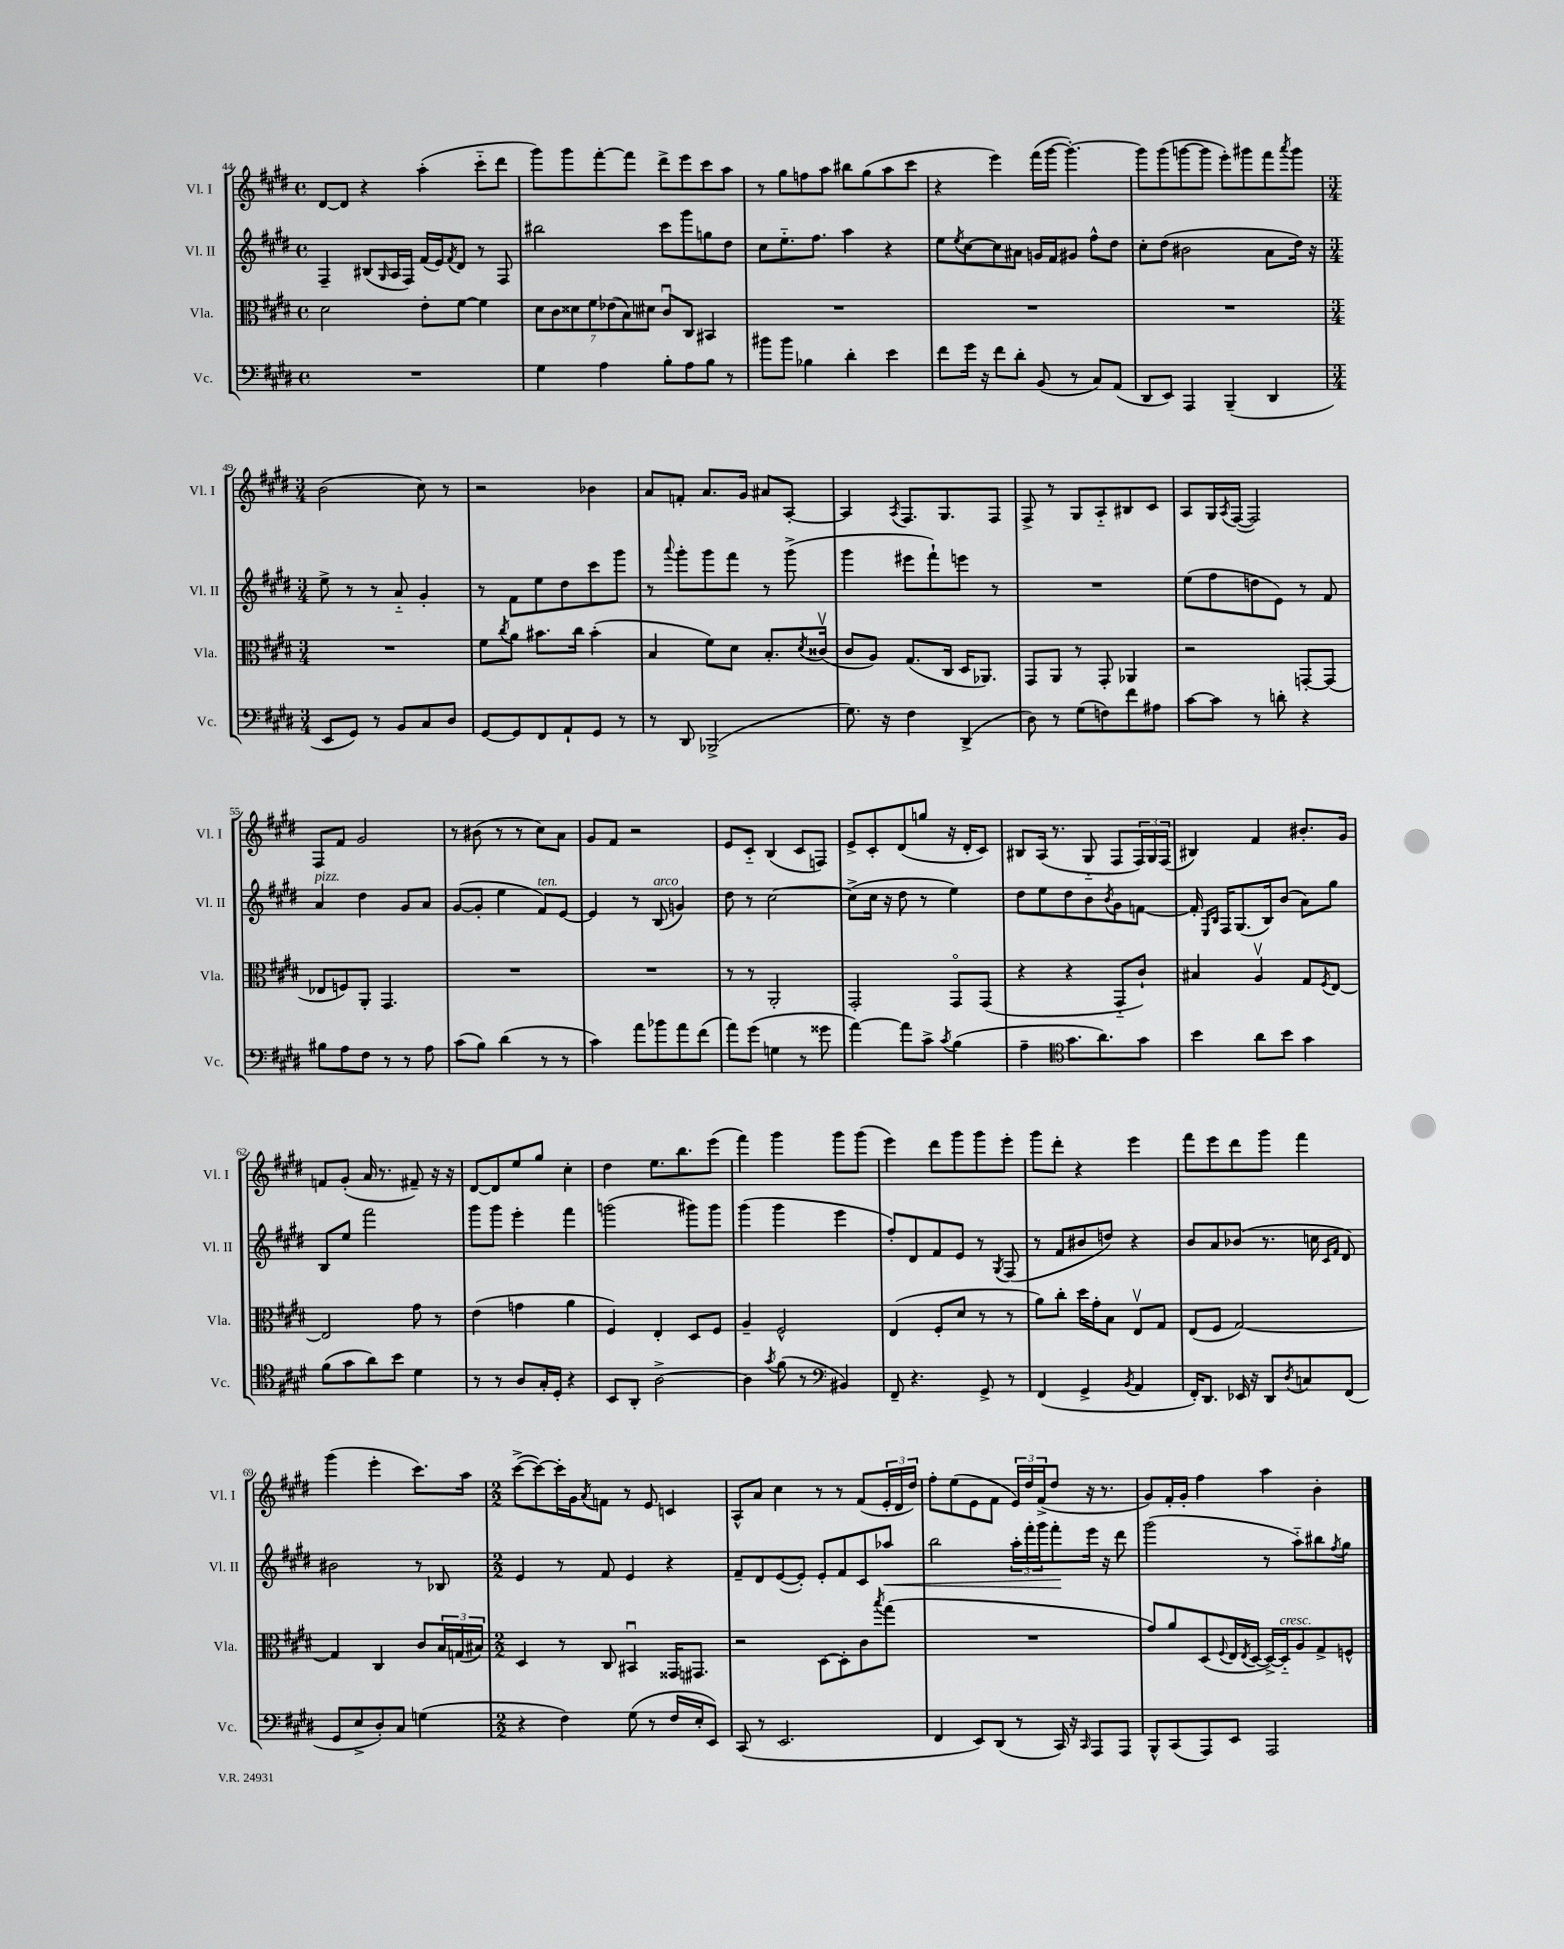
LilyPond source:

<<
\new StaffGroup <<
\new Staff = "s0" \with { instrumentName = "Vl. I" shortInstrumentName = "Vl. I" } {
    \clef treble \key e \major \defaultTimeSignature \time 4/4
    dis'8~ dis'8 r4 a''4-.( cis'''8-_ dis'''8 |
    gis'''8) gis'''8 fis'''8~-. fis'''8 dis'''8-> e'''8 cis'''8 a''8 |
    r8 gis''8 f''8 a''8 bis''8 gis''8( a''8 cis'''8 |
    r4 e'''4) fis'''16( gis'''16~ gis'''4.~-.) |
    gis'''8 gis'''8( g'''8~ g'''8 e'''8-.) gis'''8 fis'''8 \acciaccatura { a'''8 } gis'''8 |
    \numericTimeSignature \time 3/4 b'2( cis''8) r8 |
    r2 bes'4 |
    a'8 f'8-. a'8. gis'16 ais'8 a8~-. |
    a4 \acciaccatura { a8 } fis8. gis8. fis8 |
    fis8-> r8 gis8 a8-_ bis8 cis'8 |
    a8 gis16 \acciaccatura { a8 } fis16~( fis2) |
    fis8 fis'8 gis'2 |
    r8 bis'8( r8 r8 cis''8) a'8 |
    gis'8 fis'8 r2 |
    e'8 cis'8-_ b4( cis'8 f8) |
    e'8-> cis'8-. dis'8( g''8 r16 dis'16-. cis'8) |
    bis8 a16( r8. gis8-_ fis8 \tuplet 3/2 { fis16) gis16 fis16( } |
    bis4) fis'4 bis'8.-. gis'16 |
    f'8 gis'8-.( a'16 r8. fis'8--) r16 r16 |
    dis'8~ dis'8 e''8 gis''8 cis''4-. |
    dis''4 e''8. b''8. e'''8( |
    fis'''4) gis'''4 gis'''8 gis'''8( |
    e'''4) dis'''8 gis'''8 gis'''8 e'''8-. |
    gis'''8 dis'''8-. r4 e'''4 |
    fis'''8 e'''8 dis'''8 gis'''8 fis'''4 |
    gis'''4( e'''4-. cis'''8.) a''16 |
    \numericTimeSignature \time 2/2 cis'''8~->( cis'''8~) cis'''16-. gis'16 \acciaccatura { a'8 } f'8 r8 e'8 c'4 |
    a8-^ a'8 cis''4 r8 r8 fis'8( \tuplet 3/2 { e'16-. dis'16 dis''16) } |
    fis''8-. e''8( e'8 fis'8 \tuplet 3/2 { e'16) dis''16 fis'16->( } dis''8 r16 r8. |
    gis'8) fis'16-. gis'16-. fis''4 a''4 b'4-. \bar "|." |
}
\new Staff = "s1" \with { instrumentName = "Vl. II" shortInstrumentName = "Vl. II" } {
    \clef treble \key e \major \defaultTimeSignature \time 4/4
    fis4-- bis8( \grace { gis16 } a16 fis16) fis'16( e'16) \acciaccatura { fis'8 } dis'8 r8 fis8 |
    bis''2 cis'''8 gis'''8 g''8 dis''8 |
    cis''8 e''8.-_ fis''8. a''4 r4 |
    e''8 \acciaccatura { e''8 } cis''8~ cis''8 ais'8 g'16 fis'16 gis'8 fis''8-^ dis''8 |
    cis''8-. dis''8( bis'2 a'8 dis''16) r16 |
    \numericTimeSignature \time 3/4 e''8-> r8 r8 a'8-_ gis'4-. |
    r8 fis'8 e''8 dis''8 cis'''8 gis'''8 |
    r8 \appoggiatura { a'''8 } gis'''8-. gis'''8 fis'''8 r8 gis'''8->( |
    gis'''4 eis'''8 fis'''8-!) e'''8 r8 |
    R2. |
    e''8( fis''8 d''8 e'8) r8 fis'8 |
    a'4^\markup { \italic "pizz." } dis''4 gis'8 a'8 |
    gis'8~( gis'8-. e''4 fis'8^\markup { \italic "ten." }) e'8~ |
    e'4 r8 b8^\markup { \italic "arco" }( g'4) |
    dis''8 r8 cis''2~ |
    cis''8->( cis''16 r16 dis''8 r8 e''4) |
    dis''8 e''8 dis''8 b'8 \acciaccatura { b'8 } gis'8 f'8~ |
    f'16-. \grace { e16 b16 } fis16 gis8.( b16) b'8( a'8) gis''8 |
    b8 e''8 fis'''2 |
    gis'''8 gis'''8 e'''4-. fis'''4 |
    g'''2( gis'''8) gis'''8 |
    gis'''4( gis'''4 e'''4 |
    fis''8-.) dis'8 fis'8 e'8 r8 \acciaccatura { gis8 } fis8( |
    r8 fis'8 bis'8 d''8) r4 |
    b'8 a'8 bes'8( r8. c''16 \grace { cis'16 fis'16 } dis'8) |
    bis'2 r8 bes8 |
    \numericTimeSignature \time 2/2 e'4 r8 fis'8 e'4 r4 |
    fis'8-- dis'8 e'8~( e'8-.) e'8-. fis'8 cis'8 aes''8\< |
    b''2 \tuplet 3/2 { a''16-. fis'''16-. gis'''16 } fis'''8-.\! e'''16 r16 dis'''8 |
    gis'''2( r8 a''8-_) bis''8 \acciaccatura { fis''8 } gis''8 \bar "|." |
}
\new Staff = "s2" \with { instrumentName = "Vla." shortInstrumentName = "Vla." } {
    \clef alto \key e \major \defaultTimeSignature \time 4/4
    dis'2 e'8-. fis'8~ fis'4 |
    \tuplet 7/4 { dis'8 cis'8 disis'8 fis'8 ees'8( b8) dis'8 } cis'8\downbow cis8 bis,4 |
    R1 |
    R1 |
    R1 |
    \numericTimeSignature \time 3/4 R2. |
    fis'8 \acciaccatura { cis''8 } a'8 bis'8. cis''16 bis'4-.( |
    b4 fis'8) dis'8 b8.-. \acciaccatura { dis'8 } cisis'16\upbow( |
    cis'8 a8) gis8.( cis16 dis16 aes,8.) |
    gis,8 a,8 r8 gis,8-. aes,4 |
    r2 g,8~-. g,8( |
    ees8 f8) a,8-. gis,4. |
    R2. |
    R2. |
    r8 r8 a,2-. |
    gis,2-. gis,8\flageolet gis,8( |
    r4 r4 gis,8-_ cis'8-!) |
    bis4 a4\upbow gis8 \acciaccatura { fis8 } e8~ |
    e2 gis'8 r8 |
    e'4( g'4 a'4 |
    fis4) e4-. dis8 fis8 |
    a4-- fis2-^ |
    e4( fis8-. dis'8 r8 r8 |
    a'8) cis''8-. dis''16 gis'16-. b8 e8\upbow gis8 |
    e8( fis8 gis2~) |
    gis4 cis4 cis'8 \tuplet 3/2 { b16 g16( bis16) } |
    \numericTimeSignature \time 2/2 dis4 r8 cis8 bis,4\downbow gisis,16 gis,8. |
    r2 dis8~ dis8-. cis'8 \acciaccatura { b''8 } gis''8( |
    R1 |
    gis'8) a'8 dis8( \appoggiatura { fis8 } e16 \acciaccatura { e8 } dis16~ dis16~->) dis16-_^\markup { \italic "cresc." } a8 gis8-> f8-^ \bar "|." |
}
\new Staff = "s3" \with { instrumentName = "Vc." shortInstrumentName = "Vc." } {
    \clef bass \key e \major \defaultTimeSignature \time 4/4
    R1 |
    gis4 a4 b8-. a8 b8 r8 |
    bis'8 bis'8 bes4 dis'4-. e'4 |
    fis'8 gis'16 r16 fis'8 dis'8-. b,8( r8 cis8) a,8( |
    dis,8 e,8) a,,4 b,,4--( dis,4 |
    \numericTimeSignature \time 3/4 e,8 gis,8) r8 b,8 cis8 dis8 |
    gis,8~ gis,8 fis,8 a,8-! gis,8 r8 |
    r8 dis,8 bes,,2->( |
    gis8.) r16 fis4 dis,4->( |
    dis8) r8 gis8( f8) fis'8 ais8 |
    cis'8~ cis'8 r8 d'8-. r4 |
    bis8 a8 fis8 r8 r8 a8 |
    cis'8( b8) dis'4( r8 r8 |
    cis'4) a'8 bes'8 a'8 fis'8( |
    a'8) gis'8( g4 r8 gisis'8 |
    a'4~) a'8 cis'8-> \acciaccatura { cis'8 } b4( |
    a4-- \clef tenor gis'8. a'8.) gis'8 |
    b'4 a'8 b'8 gis'4 |
    fis'8( gis'8 a'8) b'8 dis'4 |
    r8 r8 a8 gis16-. dis16-. r4 |
    b,8 a,8-. a2~-> |
    a4 \acciaccatura { gis'8 } fis'8( r8 \clef bass bis,4) |
    fis,8-- r4. gis,8-> r8 |
    fis,4( gis,4-> \acciaccatura { b,8 } a,4 |
    fis,16-.) dis,8. ees,16 r16 dis,8 \acciaccatura { dis8 } c8 fis,8( |
    gis,8 e8-> dis8-.) cis8 g4( |
    \numericTimeSignature \time 2/2 r4 fis4) gis8( r8 fis16 e16-. e,8) |
    cis,8( r8 e,2. |
    fis,4 e,8) dis,8( r8 cis,16) r16 \grace { cis,16 } a,,8 a,,8 |
    b,,8-^ cis,8( a,,8) e,8 a,,2 \bar "|." |
}
>>
>>
\layout { \context { \Score currentBarNumber = #44 } }
